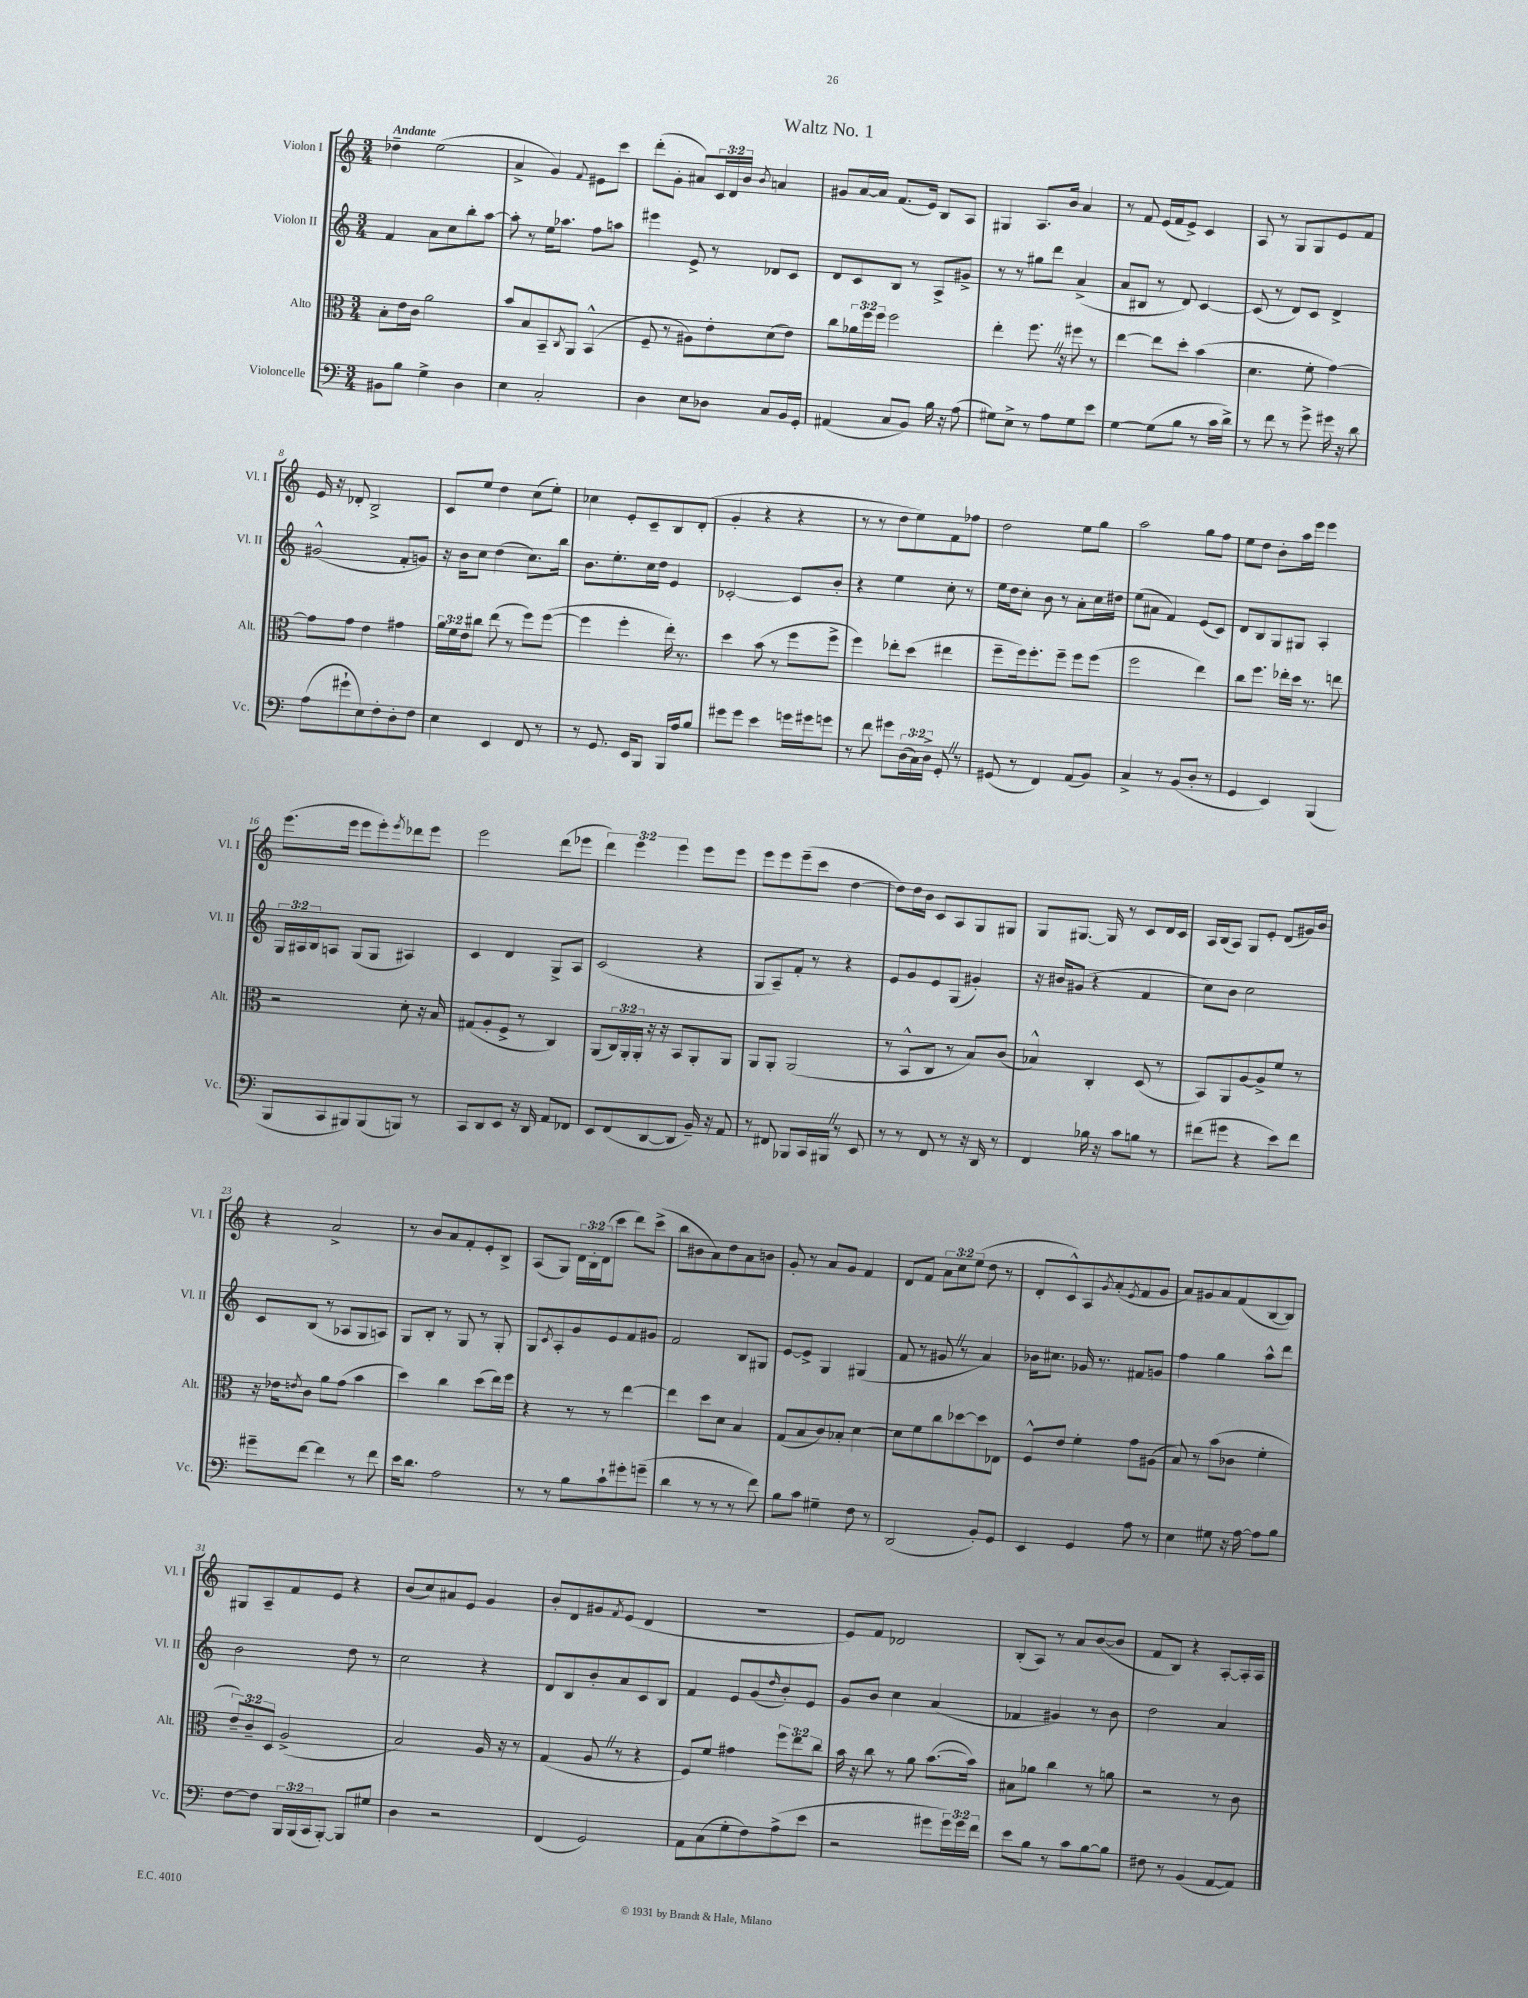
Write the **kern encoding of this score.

**kern	**kern	**kern	**kern
*part4	*part3	*part2	*part1
*staff4	*staff3	*staff2	*staff1
*I"Violoncelle	*I"Alto	*I"Violon II	*I"Violon I
*I'Vc.	*I'Alt.	*I'Vl. II	*I'Vl. I
*clefF4	*clefC3	*clefG2	*clefG2
*k[]	*k[]	*k[]	*k[]
*M3/4	*M3/4	*M3/4	*M3/4
=1	=1	=1	=1
!	!	!	!LO:TX:a:B:t=Andante
8BB#X\L	8B'\L	4f/	4dd-X~\
8B\J	16e\L	.	.
.	16c\JJ	.	.
4G^\	2a\	8a\L	(2ee\
.	.	8cc\	.
4D\	.	8bb'\	.
.	.	[8aa\J	.
=2	=2	=2	=2
4E\	8b/L	8aa'\]	4a^/
.	8B/	8r	.
2C'/	8BB~/	16ee\KL	4g/)
.	.	8.aa-X\J	.
.	8qC/	.	.
.	8AA/J	.	.
.	.	.	8qqf/
.	(4BB^^/	8ff\L	8e#X\L
.	.	8aan\J	8ccc\J
=3	=3	=3	=3
4D\	8F~/	4eee#X\	(8ddd'\L
.	8r	.	8g'\J
8E\L	8A#X\L)	8e^/	8a#X/L)
8D-X\J	8e'\	8r	24c/L
.	.	.	24d/
.	.	.	24b/JJ
.	.	.	8qb/
8C/L	(8d\	8d-X/L	4an/
16BB/L	8e\J)	8c/J	.
16GG'/JJ	.	.	.
=4	=4	=4	=4
(4AA#X/	8cc\L	8d/L	8g#X/L
.	24a-X\L	8c/	[16a/L
.	24ff\	.	.
.	.	.	16a/JJ]
.	24ff\JJ	.	.
8C/L	2ff\	8B/J	(8.f/L
8BB/J)	.	8r	.
.	.	.	16e/Jk)
16B\	.	8A^/L	8B/L
16r	.	.	.
(8A\	.	8g#X^/J	8A/J
=5	=5	=5	=5
8G#X\L)	4ee'\	8r	4G#X/
8E^\J	.	8r	.
8r	8.ffZ\	8gg#X\L	8.A/L
8A\L	.	8ddd\J	.
.	16r	.	16b/Jk
8G#\	8ff#X\	(4a^/	4a/
8e\J	8r	.	.
=6	=6	=6	=6
[4G\	[4ee\	8a/L	8r
.	.	8B#X/J	8f/
(8G\L]	8ee\L]	8r	(16e/LL
.	.	.	16f/J
8B\J	8dd'\J	8d/)	8e^/J)
8r	(4b\	[4c/	4c/
16c\LL	.	.	.
16d^\JJ)	.	.	.
=7	=7	=7	=7
8r	4.d\	(8c/]	8A/
8f\	.	8r	8r
8r	.	8d/L)	8G/L
8g^\	8f'\	8c/J	8G/
16g#X\	[4g\)	4d^/	8e/
16r	.	.	.
8d\	.	.	8f/J
!!LO:LB:g=z
=8	=8	=8	=8
(8A\L	8g\L]	(2g#X^^/	16e/
.	.	.	16r
8g#X`\	8g\J	.	8d-X'/
8E\)	4e\	.	2B^/
8F'\	.	.	.
8D'\	4g#X\	8f'/L	.
8F\J	.	8gn/J)	.
=9	=9	=9	=9
4E\	24a\LL	16r	8c/L
.	24f\	.	.
.	.	16b\KL	.
.	24e\J	.	.
.	8cc#X\J	8cc\J	8ee/J
4EE/	(8ee\	(4dd\	4dd\
.	8r	.	.
8FF/	8ff\L)	8.cc\L)	(8cc\L
8r	([8ff\J	.	8ee'\J)
.	.	16bb\Jk	.
=10	=10	=10	=10
8r	4ff\]	8.b\L	4cc-X\
8.GG/	.	.	.
.	.	8.ee'\	.
.	4ff'\	.	8e'/L
16EE/KL	.	.	.
8BBB/J	.	16cc\L	8c~/
.	.	16dd\JJ	.
16BBB/LL	16ee'\)	4e/	8B/
16A/J	8.r	.	.
8B/J	.	.	(8d'/J
=11	=11	=11	=11
8g#X\L	4dd\	[2c-X'/	4g'/
8g#\J	.	.	.
4e\	(8b\	.	4r
.	8r	.	.
16gn\LL	8ff\L	8c-/L]	4r
16g#X\J	.	.	.
8gn\J	8ff^\J	8b'/J	.
=12	=12	=12	=12
8r	4ff\)	4r	8r
8f\	.	.	8r
8g#X\L	8ee-X'\L	4ee\	8dd\L
(24D\L	(8dd\J	.	8ee\)
24C\)	.	.	.
24D^\JJ	.	.	.
8GG'Z/	4ee#X\	8cc'\	8f\
8r	.	8r	8ff-X\J
=13	=13	=13	=13
(8GG#X/	8ff~\L	16ee\LL	2dd\
.	.	16dd\J	.
8r	16ff\k)	8cc'\J	.
.	8.ff'\	.	.
4FF/)	.	8b\	.
.	8ff~\J	8r	.
(8AA/L	8ff\L	8a'\L	8ee\L
8BB/J)	(8ff\J	16cc\L	8gg\J
.	.	16dd#X\JJ	.
=14	=14	=14	=14
4C^/	2ff\	(8ee\L	2aa\
.	.	8a#X\J	.
8r	.	4f/)	.
(8BB/L	.	.	.
8D'/J	4ee\)	(8e/L	8gg\L
8r	.	8c/J)	8ff\J
=15	=15	=15	=15
4GG/	8cc\L	8d/L	8ee\L
.	8.ff\J	8B/	8dd\J
4EE/)	.	8G/	8b'\L
.	16ee-X'\LL	.	.
.	16dd\JJ	8G#X/J	16aa\L
.	8.r	.	16eee\JJ
(4BBB/	.	4A'/	4eee\
.	8een\	.	.
!!LO:LB:g=z
=16	=16	=16	=16
8BBB/L	2r	24G/LL	(8.eee\L
.	.	24A#X/	.
.	.	24B/J	.
8CC/	.	8An/J	.
.	.	.	16eee\Jk
8BBB#X/)	.	(8G/L	8eee\L
(8BBB#/	.	8G/J	8eee'\)
.	.	.	8qeee/
8BBBn/J)	8d'\	4A#X/)	8ddd-X\
8r	16r	.	8eee\J
.	16B/	.	.
=17	=17	=17	=17
8CC/L	(8G#X/L	4c/	2eee\
8DD/	8A'/	.	.
8EE/J	8F^/J	4d/	.
16r	8r	.	.
16DD/	.	.	.
8AA/L	4C/)	8G^/L	(8ddd\L
8FF-X/J	.	8A/J	8eee-X\J
=18	=18	=18	=18
8EE/L	(8AA/L	(2c/	6ddd\)
(8FF/	24C/L)	.	.
.	24AA'/	.	6eee\
.	24AA'/JJ	.	.
[8DD/	16r	.	.
.	16r	.	.
.	.	.	6eee\
8DD/J]	8BB/L	.	.
16BB~/)	8AA'/	4r	8eee\L
16r	.	.	.
8AA/	8AA/J	.	8eee\J
=19	=19	=19	=19
8r	8AA/L	8G/L	8eee\L
8FF#X/	8AA'/J	8A~/)	8eee\
8BBB-X/L	(2AA/	8f'/J	(8eee~\
16CC/L	.	8r	8ccc\J
16BBB#XZ/JJ	.	.	.
8r	.	4r	[4dd\
8EE/	.	.	.
=20	=20	=20	=20
8r	8r	8e/L	8dd\L])
8r	8BB^^/L	8g/	16dd\L
.	.	.	16b\JJ
8FF/	8C/J	8e/	8c/L
8r	8r	(8G/J	8A/
16r	8B/L)	4g#X'/)	8G/
16DD/	.	.	.
8r	(8c/J	.	8G#X/J
=21	=21	=21	=21
4FF/	4B-X^^/)	16r	8G/L
.	.	16b#X/KL	.
.	.	(8g#X/J	[8.G#X/J
16B-X\	4C'/	4r	.
16r	.	.	16G#/]
8c\L	.	.	8r
8Bn\J	(8D/	4f/	8c/L
8r	8r	.	16d/L
.	.	.	16c/JJ
=22	=22	=22	=22
(8f#X\L	8BB/L)	8cc\L)	16A/LL
.	.	.	(16B/J
8g#X\J	8AA/	8b\J	8A/J)
4r	[8A/	2cc\	8G/L
.	8A^/]	.	8e'/J
8e\L)	8f/J	.	(8d/L
8f#\J	8r	.	16g#X/L)
.	.	.	16b/JJ
!!LO:LB:g=z
=23	=23	=23	=23
8g#X~\L	16r	8c/L	4r
.	16e-X\KL	.	.
.	8qen/	.	.
[8f\J	8c\J	(8B/J	.
4f\]	8a\L	8r	2a^/
.	(8g\J	8A-X/L	.
8r	4b\	8G/	.
8f\	.	8An/J)	.
=24	=24	=24	=24
16e\KL	4dd\)	8G/L	8r
8.d\J	.	.	.
.	.	8B'/J	8b/L
2A\	4cc\	8r	8a/
.	.	8G/	8f'/
.	(8dd\L	8r	8e'/
.	16ee\L)	8G'/	8B^/J
.	16ff\JJ	.	.
=25	=25	=25	=25
8r	4r	8G/L	(8A/L
.	.	8qc/	.
8r	.	8A'/	8G/J)
8B\L	8r	8g/	24d\LL
.	.	.	24B'\
.	.	.	(24d\J
8c`\	8r	8e/	8ccc\J
8g#X'\	[4ee\	8f/	8ddd\L)
(8gn~\J	.	8g#X/J	(8ccc^\J
=26	=26	=26	=26
4d\	4ee\]	2f/	8bb\L
.	.	.	8b#X\
8r	8dd\L	.	8a\)
8r	8d\J	.	8dd\
8r	4B/	8B/L	8a\
8f\)	.	8G#X/J	8bn\J
=27	=27	=27	=27
8B\L	(8G/L	[8e/L	8g'/
8c\J	8B/	8e^/J]	8r
4G#X~\	8c/)	4G/	8a/L
.	8B-X'/J	.	8g/J
8F\	[4d\	(4G#X/	4f/
8r	.	.	.
=28	=28	=28	=28
(2DD/	8d\L]	8f/	8d/L
.	8f\	8r	8f/J
.	8cc\	8g#XZ/	12a\L
.	.	.	12cc\
.	[8dd-X\	8r	.
.	.	.	(12ee\J
8BB'/L)	8dd-\]	4a/)	8dd\
8GG/J	8E-X\J	.	8r
=29	=29	=29	=29
4EE/	8F^^/L	16b-X\KL	8d'/L
.	.	8.cc#X\J	.
.	8e/J	.	8c^^/)
4GG/	4f'\	16g-X/	8A/
.	.	8.r	.
.	.	.	8qg/
.	.	.	(8a'/
.	.	.	8qe/
8A\	8g\L	8f#X/L	8f/
8r	(8A#X\J	8gn/J	8g/J
=30	=30	=30	=30
4E\	8B/)	4ff\	8a/L)
.	8r	.	8g#X/
8G#X\	(8b\L	4gg\	8a/
16r	8c-X\J	.	(8f/
[16A\	.	.	.
8A\L]	4f'\	8aa^^\L	[8B/
8B\J	.	8ddd\J	8B/J])
!!LO:LB:g=z
=31	=31	=31	=31
[8F\L	12e~/L)	2b\	8G#X/L
.	12c~/	.	.
8F\J]	.	.	8A~/
.	12D/J	.	.
24BBB/LL	(2A^/	.	8f/
(24BBB/	.	.	.
24CC/J	.	.	.
[8BBB'/J)	.	.	8e/J
8BBB/L]	.	8dd\	4r
8G#X/J	.	8r	.
=32	=32	=32	=32
4D\	2B/)	2cc\	(8b/L
.	.	.	8cc/)
2r	.	.	8a#X/
.	.	.	8e/J
.	16A/	4r	4g/
.	16r	.	.
.	8r	.	.
=33	=33	=33	=33
(4FF/	(4G/	8d/L	8b'/L
.	.	8B/	8d/
2GG/)	8AZ/	8b'/	8g#X/
.	.	.	8qf/
.	8r	8a/	(8e/J
.	4r	8c/	4d/
.	.	8B/J	.
=34	=34	=34	=34
8AA\L	8F/L)	4f/	2.r
(8C\	8f/J	.	.
8G'\	4g#X\	8e/L	.
8F\)	.	(8g/	.
.	.	16qqdd/	.
(8A^\	12ff\L	8b'/)	.
.	12ee\	.	.
8e\J	.	8e/J	.
.	12cc\J	.	.
=35	=35	=35	=35
2r	16b\	8g/L	8e/L)
.	16r	.	.
.	8cc\	8b/J	8f/J
.	8r	4cc\	2d-X/
.	8a\	.	.
8g#X\L	([8.b\L	(4a/	.
24g#\L)	.	.	.
24g#\	.	.	.
.	16b\Jk])	.	.
24f\JJ	.	.	.
=36	=36	=36	=36
8e\L	8B#X\L	4f-X/	(8B'/L
8B\J	8a-X\J	.	8A/J)
8r	4cc\	4g#X/)	8r
8c\L	.	.	8a/L
[8B\	8r	8r	([8b/
8B\J]	8an\	8b\	8b/J]
=37	=37	=37	=37
8F#X\	2r	2dd\	8f/L
8r	.	.	8B/J)
(4BB/	.	.	4r
[8AA/L	8r	4a/	[8A'/L
8AA/J])	8c\	.	16A'/L]
.	.	.	16A/JJ
==	==	==	==
*-	*-	*-	*-
